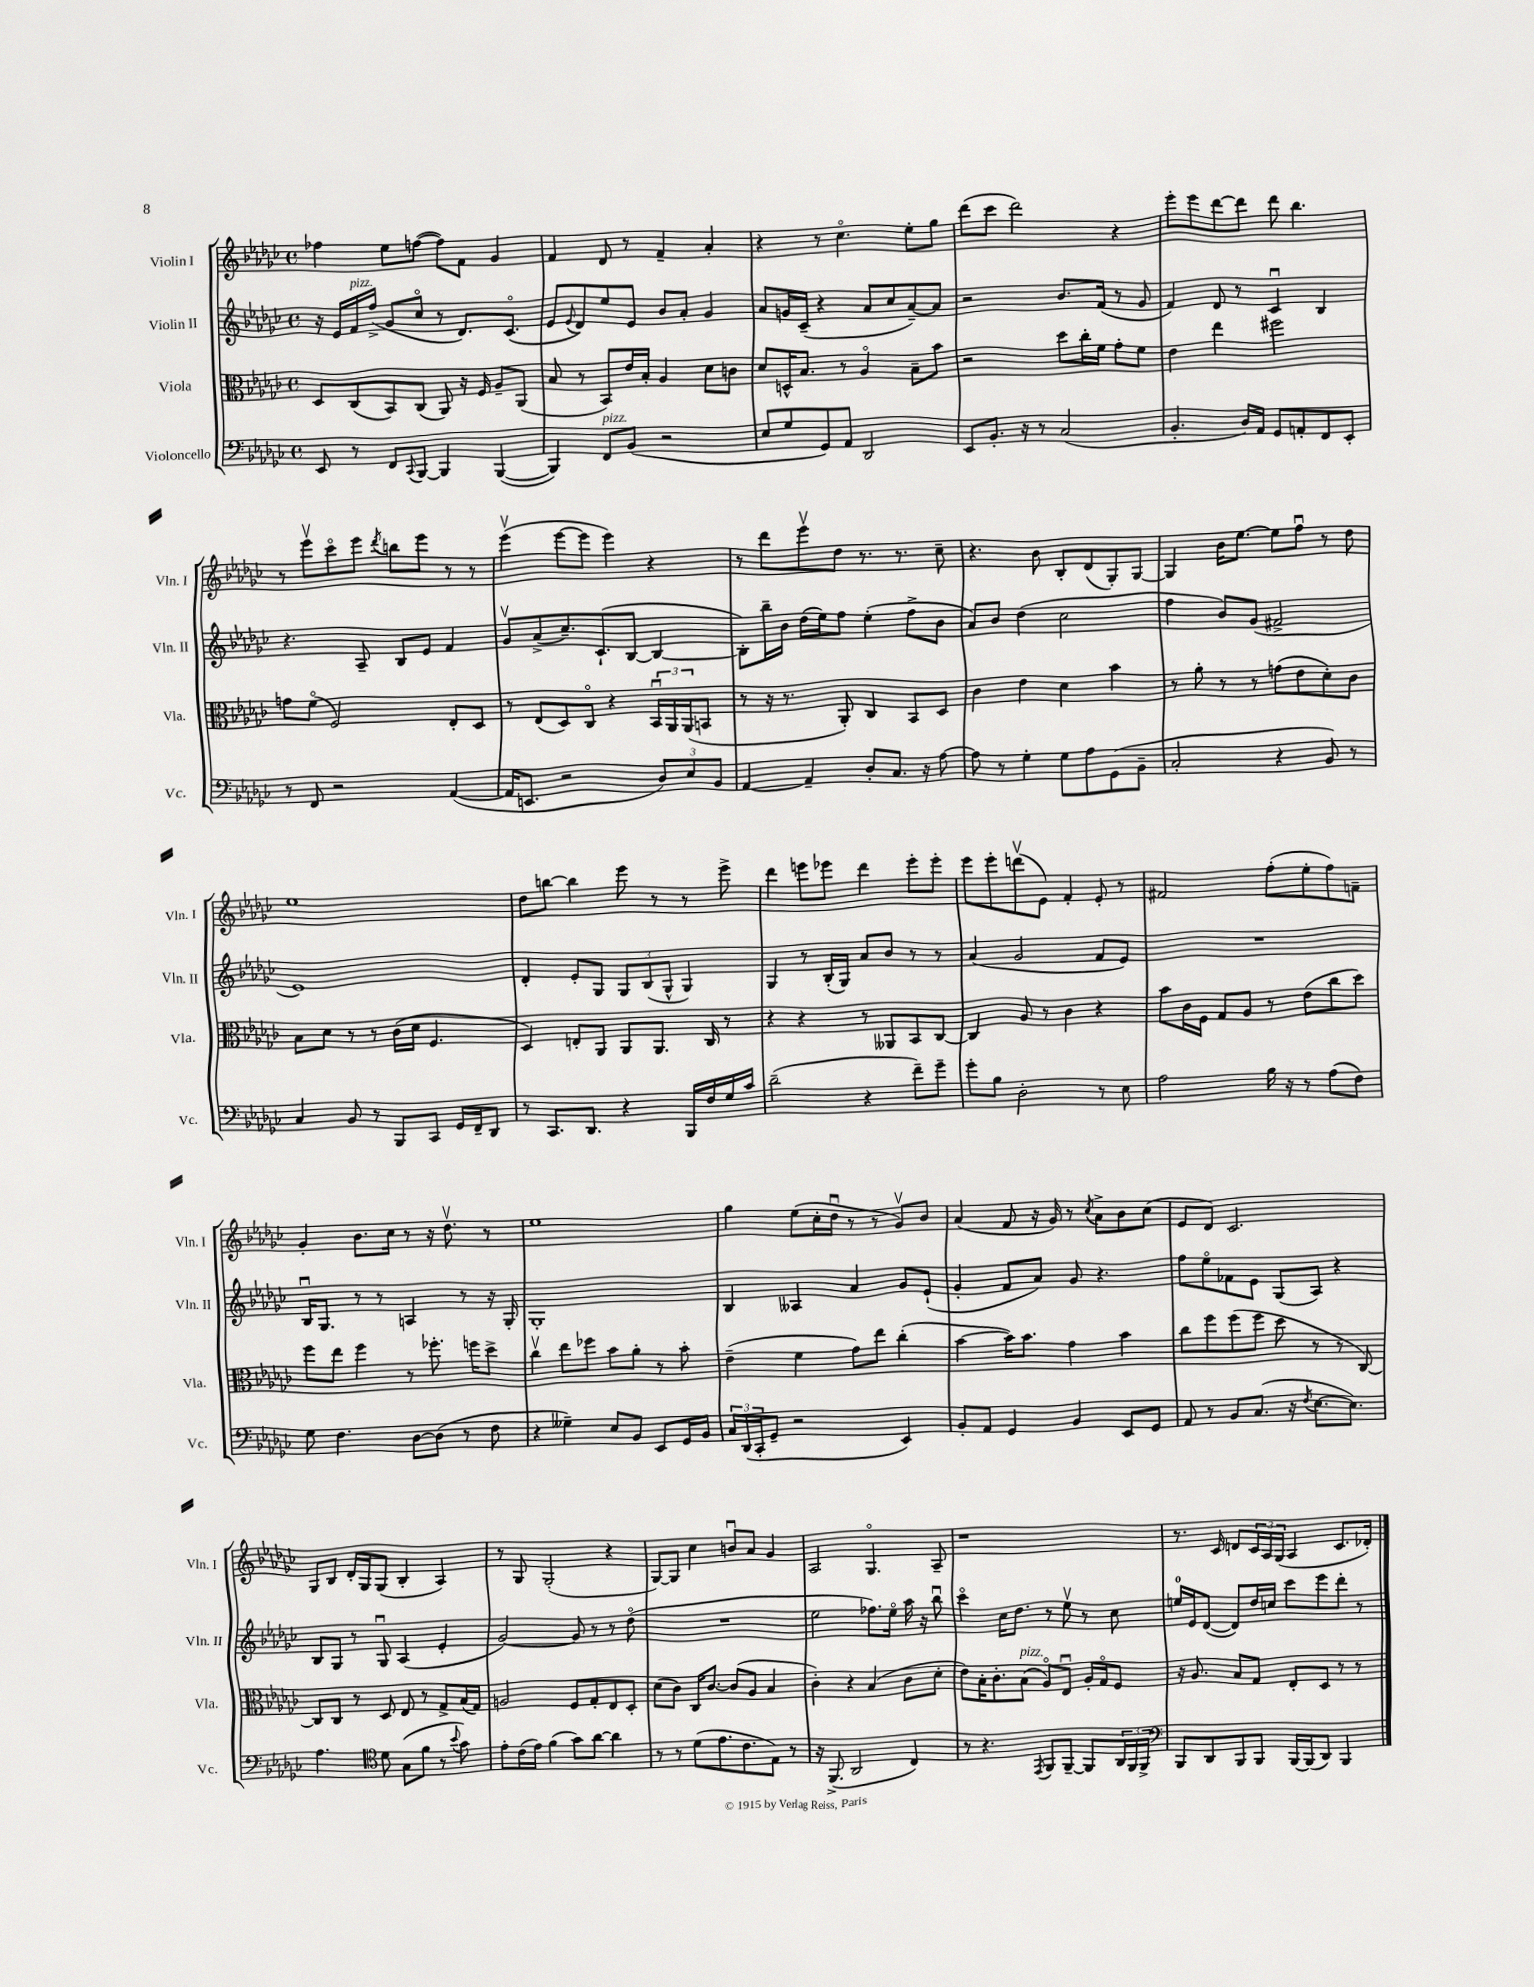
<<
\new StaffGroup <<
\new Staff = "s0" \with { instrumentName = "Violin I" shortInstrumentName = "Vln. I" } {
    \clef treble \key ges \major \defaultTimeSignature \time 4/4
    fes''4 ees''8 f''8~( f''8) f'8 ges'4 |
    f'4 des'8 r8 f'4-- aes'4-. |
    r4 r8 ces''4.\flageolet ees''8-. ges''8 |
    des'''8( ces'''8 des'''2) r4 |
    ees'''8-. ees'''8 des'''8~ des'''8 des'''8 bes''4. |
    r8 ees'''8\upbow ces'''8\flageolet ees'''8 \acciaccatura { des'''8 } b''8 ees'''8 r8 r8 |
    ees'''4\upbow( ees'''8~ ees'''8 ees'''4) r4 |
    r8 des'''8 ees'''8\upbow des''8 r8. r8. ces''8-- |
    r4. bes'8 bes8-. des'8( ges8-.) ges8~ |
    ges4 bes'16 ees''8.~ ees''8 f''8\downbow r8 des''8 |
    ees''1 |
    des''8 b''8~ b''4 ees'''8 r8 r8 ees'''8-> |
    des'''4 e'''8 ees'''8 des'''4 ees'''8-. ees'''8-. |
    ees'''8 ees'''8-. d'''8\upbow( ees'8) f'4-. ees'8-. r8 |
    fis'2 f''8-.( ees''8-. f''8) f'8-- |
    ges'4-. bes'8. ces''16 r8 r16 des''8.\upbow r8 |
    ees''1 |
    ges''4 ees''8( ces''16-. des''16\downbow r8 r8 ges'8\upbow) bes'8 |
    aes'4( f'8 r16 ges'16) r8 \acciaccatura { ces''8 } aes'8-> bes'8 ces''8( |
    ees'8 des'8) ces'2. |
    ges8 bes8 des'16-. ges16 ges8( bes4-. aes4) |
    r8 ges8 ges2-.( r4 |
    ges8~) ges8 ces''4 b'8\downbow aes'8 ges'4 |
    aes2 ges4.\flageolet aes8-- |
    r1 |
    r8. ces'16 d'8 \tuplet 3/2 { ces'16 aes16 ges16( } aes4 ces'8. des'16-.) \bar "|." |
}
\new Staff = "s1" \with { instrumentName = "Violin II" shortInstrumentName = "Vln. II" } {
    \clef treble \key ges \major \defaultTimeSignature \time 4/4
    r16 ees'16 f'16^\markup { \italic "pizz." } f''16->( ges'8 ces''8\flageolet r8 des'8.) ces'8.\flageolet( |
    ees'8 \appoggiatura { ees'8 } des'8) ees''8 ees'8 bes'8 aes'8-. ges'4 |
    aes'8 g'16 ces'16--( r4 aes'8 ces''8 aes'8~--) aes'8 |
    r2 bes'8. f'16( r8 ges'8 |
    f'4) des'8 r8 ces'4\downbow bes4 |
    r4. aes8-- bes8 ees'8 f'4 |
    ges'8\upbow aes'8->( ces''8.--) ces'8.-!( bes8~ bes4~ |
    bes8-.) bes''16-- bes'16 des''16( ees''16) f''8 ees''4-.( f''8-> bes'8 |
    aes'8) bes'8 des''4( ces''2 |
    f''4 bes'8) ges'8( fis'2-> |
    ees'1) |
    des'4-. ees'8-. ges8 \tuplet 3/2 { ges8 bes8( ges8-^ } ges4) |
    ges4 r8 bes16-.( ges16) aes'8 bes'8 r8 r8 |
    aes'4( ges'2 f'8 ees'8) |
    R1 |
    bes16\downbow ges8. r8 r8 a4 r8 r16 ges16-. |
    ges1-. |
    bes4 aeses4 aes'4 ges'8 ees'8-!( |
    ges'4-. f'8 aes'8) ges'8 r4. |
    f''8 ees''8\flageolet fes'8 ees'8 ges8( aes8) r4 |
    bes8 ges8 r8 ges8\downbow aes4( ees'4-. |
    ges'2~) ges'8 r8 r8 des''8\flageolet( |
    R1 |
    ees''2 fes''8.) ees''16\flageolet aes''16 r16 bes''8\downbow |
    ces'''4\flageolet ces''16 des''8. r8 ees''8\upbow r8 ces''8 |
    e''16-0 ees'16 des'8~( des'8) des''16 c''16 ces'''8 ees'''8 des'''8-. r8 \bar "|." |
}
\new Staff = "s2" \with { instrumentName = "Viola" shortInstrumentName = "Vla." } {
    \clef alto \key ges \major \defaultTimeSignature \time 4/4
    des8 ces8( bes,8) ces8( aes,8) r16 f16 aes8-- aes,8( |
    bes8 r8 bes,8) ees'16 bes16-. aes4 des'8 c'8 |
    des'8 d16-^ bes8. r8 aes4\flageolet bes8-- bes'8 |
    r2 des''8 ces''16-. f'16 ges'8-. f'8 |
    ees'4 ees''4 fis''2 |
    g'8 f'8\flageolet( f2) ees8-. des8 |
    r8 ees8( des8) ces8\flageolet r4 \tuplet 3/2 { bes,16\downbow aes,16 aes,16( } b,8 |
    r8 r16 r8. aes,8-.) ces4 bes,8 des8 |
    ces'4 ees'4 des'4 bes'4 |
    r8 aes'8-. r8 r8 g'8( ees'8 des'8-.) ces'8 |
    bes8 des'8 r8 r8 ces'16( des'16 f4. |
    des4) e8-. aes,8 aes,8 aes,8. ces16 r8 |
    r4 r4 r8 aeses,8 bes,8 ces8~ |
    ces4 aes8 r8 ces'4 r4 |
    bes'8 ces'16 f16 ges8 aes8 r8 ees'8( ces''8 des''8) |
    f''8 ees''8 f''4 r8 fes''8.-. f''16 des''8-> |
    ces''4\upbow ees''8 fes''8 bes'8 aes'8-. r8 bes'8-. |
    ees'4--( f'4 ges'8) ees''8 ces''4-.( |
    bes'4~ bes'16) bes'8. ges'4 bes'4 |
    ces''8 f''8 f''8( f''8 des''8 r8 r8 ces8~) |
    ces8 ces8 r8 des8 ees8 r8 ges8-> bes16( ges16) |
    a2 f8 ges8-. ees8 des8-. |
    des'8( ces'8) ces16 ces'8.~ ces'8( aes8 bes4 |
    ces'4-.) r4 bes4( ces'8 des'8-. |
    ees'8) bes16-. ces'8.-. bes8^\markup { \italic "pizz." }( aes8\flageolet) ees8\downbow aes16-. ges16\flageolet f8 |
    r16 aes8. bes8 ges8 ees8-. des8 r8 r8 \bar "|." |
}
\new Staff = "s3" \with { instrumentName = "Violoncello" shortInstrumentName = "Vc." } {
    \clef bass \key ges \major \defaultTimeSignature \time 4/4
    ees,8 r8 f,8 \appoggiatura { ces,8 } bes,,8~ bes,,4 bes,,4~( |
    bes,,4) f,8^\markup { \italic "pizz." } bes,8( r2 |
    ees8 ges8 ges,8) aes,8 des,2 |
    ees,8 bes,8.-. r16 r8 ces2( |
    bes,4.-. des16) aes,16 ges,8 a,8-. f,8 ees,8-. |
    r8 f,8 r2 aes,4~( |
    aes,16 e,8. r2 \tuplet 3/2 { des8) ees8 bes,8 } |
    aes,4~ aes,4-- des8-. ces8. r16 aes8~ |
    aes8 r8 ges4-. ges8 aes8 ges,8( bes,8-- |
    ces2-. r4 bes,8) r8 |
    ces4 bes,8 r8 bes,,8 ces,8 ges,16 f,16-- des,8 |
    r8 ces,8. des,8. r4 bes,,16 f16 ges16 ces'16 |
    des'2--( r4 f'8--) ges'8-- |
    ges'8-. bes8 des2-. r8 ees8 |
    aes2 bes16 r16 r8 aes8( f8) |
    ges8 f4. des8~ des8( r8 f8 |
    r4 geses4--) ees8 bes,8 ees,8 ges,16 bes,16 |
    \tuplet 3/2 { ces16 des,16( ces,16-. } ges,8-- r2 ees,4) |
    bes,8-. aes,8 ges,4 bes,4 ees,8 ges,8 |
    aes,8 r8 bes,8 ces8.( r16 \acciaccatura { f8 } ees8.~ ees8.) |
    aes4. \clef tenor des'8 ges8( f'8 r8 \appoggiatura { bes'8 } ges'8) |
    ees'8-. ces'16( ees'16) f'4( ges'8) aes'8~ aes'4 |
    r8 r8 des'8( ees'8. ces'8. ees8) r8 |
    r16 f,8.->( aes,2 ces4) |
    r8 r4. \acciaccatura { ees,8 } f,8 f,8~-- f,8 \tuplet 3/2 { aes,16 f,16 f,16-> } |
    \clef bass bes,,8 des,8 bes,,8 bes,,8 bes,,16~ bes,,16( des,8) bes,,4 \bar "|." |
}
>>
>>
\layout { \context { \Score \remove "Bar_number_engraver" } }
